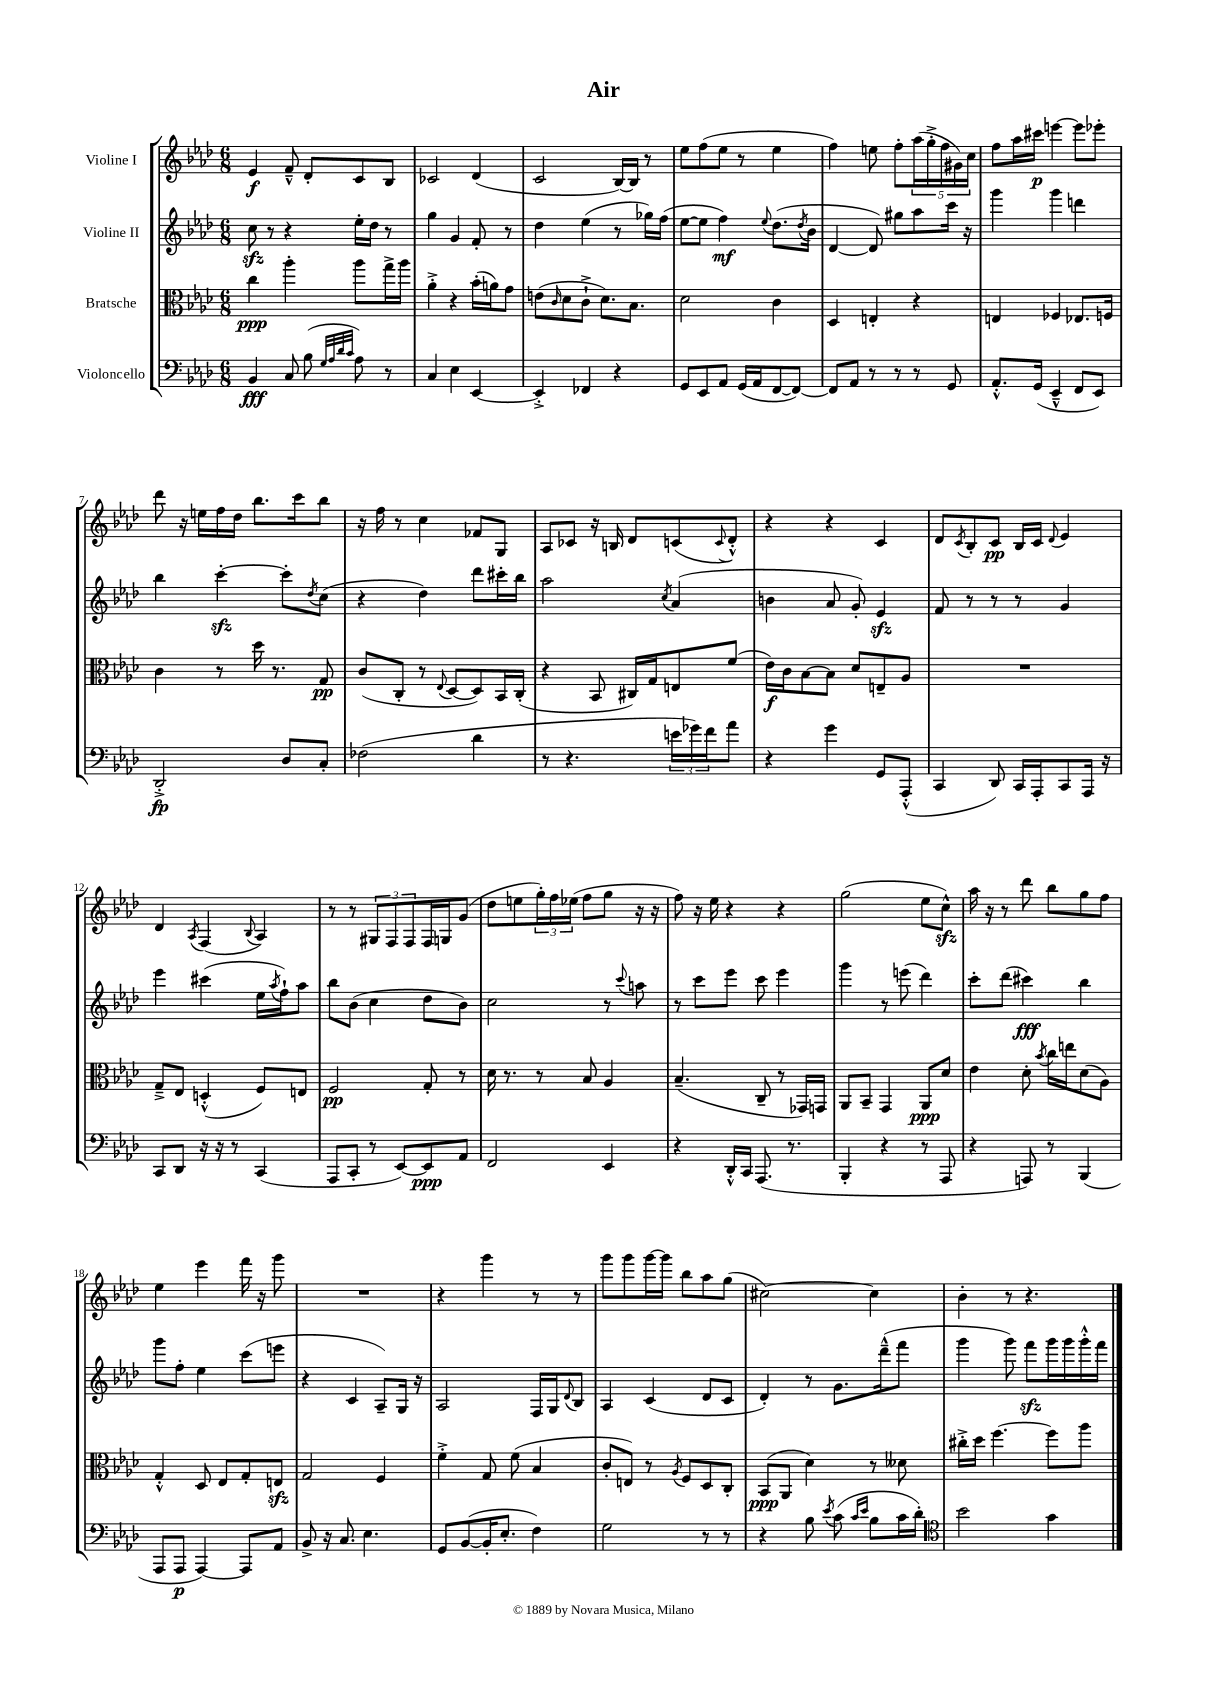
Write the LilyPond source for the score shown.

\header { title = "Air" }
<<
\new StaffGroup <<
\new Staff = "s0" \with { instrumentName = "Violine I" } {
    \clef treble \key aes \major \numericTimeSignature \time 6/8
    ees'4\f f'8---^ des'8-. c'8 bes8 |
    ces'2 des'4( |
    c'2 bes16~) bes16 r8 |
    ees''8 f''8( ees''8 r8 ees''4 |
    f''4) e''8 f''8-. \tuplet 5/4 { aes''16( g''16-.-> f''16 gis'16) c''16 } |
    f''8 aes''16 cis'''16\p e'''4~ e'''8 ees'''8-. |
    des'''8 r16 e''16 f''16 des''16 bes''8. c'''16 bes''8 |
    r16 f''16 r8 c''4 fes'8 g8 |
    aes8 ces'8 r16 b16 des'8 c'8( \appoggiatura { c'8 } des'8-.-^) |
    r4 r4 c'4 |
    des'8 \acciaccatura { c'8 } bes8-. c'8\pp bes16 c'16 \appoggiatura { des'8 } ees'4 |
    des'4 \acciaccatura { aes8 } f4( \appoggiatura { bes8 } aes4) |
    r8 r8 \tuplet 3/2 { gis8 f8 f8 } f16 g16 g'8( |
    des''8 e''8 \tuplet 3/2 { g''16-.) f''16 ees''16( } f''8 g''8 r16 r16 |
    f''8) r16 ees''16 r4 r4 |
    g''2( ees''8 c''8-^\sfz) |
    aes''16 r16 r8 des'''8 bes''8 g''8 f''8 |
    ees''4 ees'''4 f'''16 r16 g'''8 |
    R2. |
    r4 g'''4 r8 r8 |
    g'''8 g'''8 g'''16~ g'''16 bes''8 aes''8 g''8( |
    cis''2~) cis''4 |
    bes'4-. r8 r4. \bar "|." |
}
\new Staff = "s1" \with { instrumentName = "Violine II" } {
    \clef treble \key aes \major \numericTimeSignature \time 6/8
    c''8\sfz r8 r4 ees''16-. des''16 r8 |
    g''4 g'4 f'8-. r8 |
    des''4 ees''4( r8 ges''16) f''16( |
    ees''8~ ees''8 f''4\mf) \appoggiatura { ees''8 } des''8.( \acciaccatura { des''8 } bes'16 |
    des'4~ des'8) gis''8 aes''8 c'''16 r16 |
    g'''4 g'''4 d'''4 |
    bes''4 c'''4~-.\sfz c'''8-. \acciaccatura { des''8 } c''8( |
    r4 des''4) des'''8 cis'''16-. bes''16 |
    aes''2 \acciaccatura { c''8 } aes'4( |
    b'4 aes'8 g'8-.) ees'4\sfz |
    f'8 r8 r8 r8 g'4 |
    ees'''4 cis'''4( ees''16 \acciaccatura { aes''8 } f''16-!) aes''8 |
    bes''8 bes'8( c''4 des''8 bes'8) |
    c''2 r8 \appoggiatura { c'''8 } a''8 |
    r8 c'''8 ees'''8 c'''8 ees'''4 |
    g'''4 r8 e'''8( des'''4) |
    c'''8-. des'''8( cis'''4\fff) bes''4 |
    g'''8 f''8-. ees''4 c'''8( e'''8 |
    r4 c'4 aes8--) g16 r16 |
    aes2 f16 g16 \appoggiatura { des'8 } bes8 |
    aes4 c'4( des'8 c'8 |
    des'4-.) r8 g'8. des'''16---^( f'''8 |
    g'''4 g'''8) f'''8\sfz g'''16 g'''16 g'''16-.-^ f'''16 \bar "|." |
}
\new Staff = "s2" \with { instrumentName = "Bratsche" } {
    \clef alto \key aes \major \numericTimeSignature \time 6/8
    c''4\ppp aes''4-. aes''8 g''16-> aes''16 |
    aes'4-.-> r4 bes'16-.( a'16) g'8 |
    e'8( \grace { c'16 } des'8 c'8-!-> des'8.) bes8. |
    des'2 c'4 |
    des4 e4-. r4 |
    e4 fes4 ees8. f16 |
    c'4 r8 des''16 r8. g8\pp |
    c'8( c8-. r8 \appoggiatura { ees8 } des8~ des8) bes,16 c16-.( |
    r4 bes,8 cis16) g16 e8 f'8( |
    ees'16\f) c'16 bes8~ bes8 des'8 e8-- aes8 |
    R2. |
    g8---> ees8 d4-.-^( f8) e8 |
    f2\pp g8-. r8 |
    des'16 r8. r8 bes8 aes4 |
    bes4.--( c8-- r8 ges,16) g,16 |
    aes,8 bes,8-- g,4 aes,8\ppp des'8 |
    ees'4 des'8-. \acciaccatura { bes'8 } c''16 e''16 des'8( aes8) |
    g4-.-^ des8 ees8 g8-. e8\sfz |
    g2 f4 |
    f'4-.-> g8 f'8( bes4 |
    c'8-. e8) r8 \acciaccatura { aes8 } f8 des8 c8-. |
    bes,8\ppp( aes,8 des'4) r8 deses'8 |
    cis''16-.-> des''16 f''4.~ f''8 aes''8 \bar "|." |
}
\new Staff = "s3" \with { instrumentName = "Violoncello" } {
    \clef bass \key aes \major \numericTimeSignature \time 6/8
    bes,4\fff c8 bes8( \grace { g32 aes32 des'32 c'32 } aes8) r8 |
    c4 ees4 ees,4~ |
    ees,4-.-> fes,4 r4 |
    g,8 ees,8 aes,8 g,16( aes,16 f,8~ f,8~) |
    f,8 aes,8 r8 r8 r8 g,8 |
    aes,8.-.-^ g,16( ees,4---^ f,8 ees,8) |
    des,2-.->\fp des8 c8-. |
    fes2( des'4 |
    r8 r4. \tuplet 3/2 { e'16 ges'16) f'16 } aes'8 |
    r4 g'4 g,8 aes,,8-.-^( |
    c,4 des,8) c,16 aes,,16-. c,8 aes,,16 r16 |
    c,8 des,8 r16 r16 r8 c,4( |
    aes,,8 c,8-. r8 ees,8~) ees,8\ppp aes,8 |
    f,2 ees,4 |
    r4 des,16-.-^ c,16 aes,,8.( r8. |
    bes,,4-. r4 r8 aes,,8 |
    r4 a,,8) r8 bes,,4( |
    aes,,8 aes,,8\p aes,,4~) aes,,8 aes,8 |
    bes,8-> r16 c8. ees4. |
    g,8 bes,8~( bes,16-. ees8.-. f4) |
    g2 r8 r8 |
    r4 bes8 \acciaccatura { ees'8 } c'8( \grace { c'16 ees'16 } bes8 c'16 des'16-.) |
    \clef tenor bes'2 g'4 \bar "|." |
}
>>
>>
